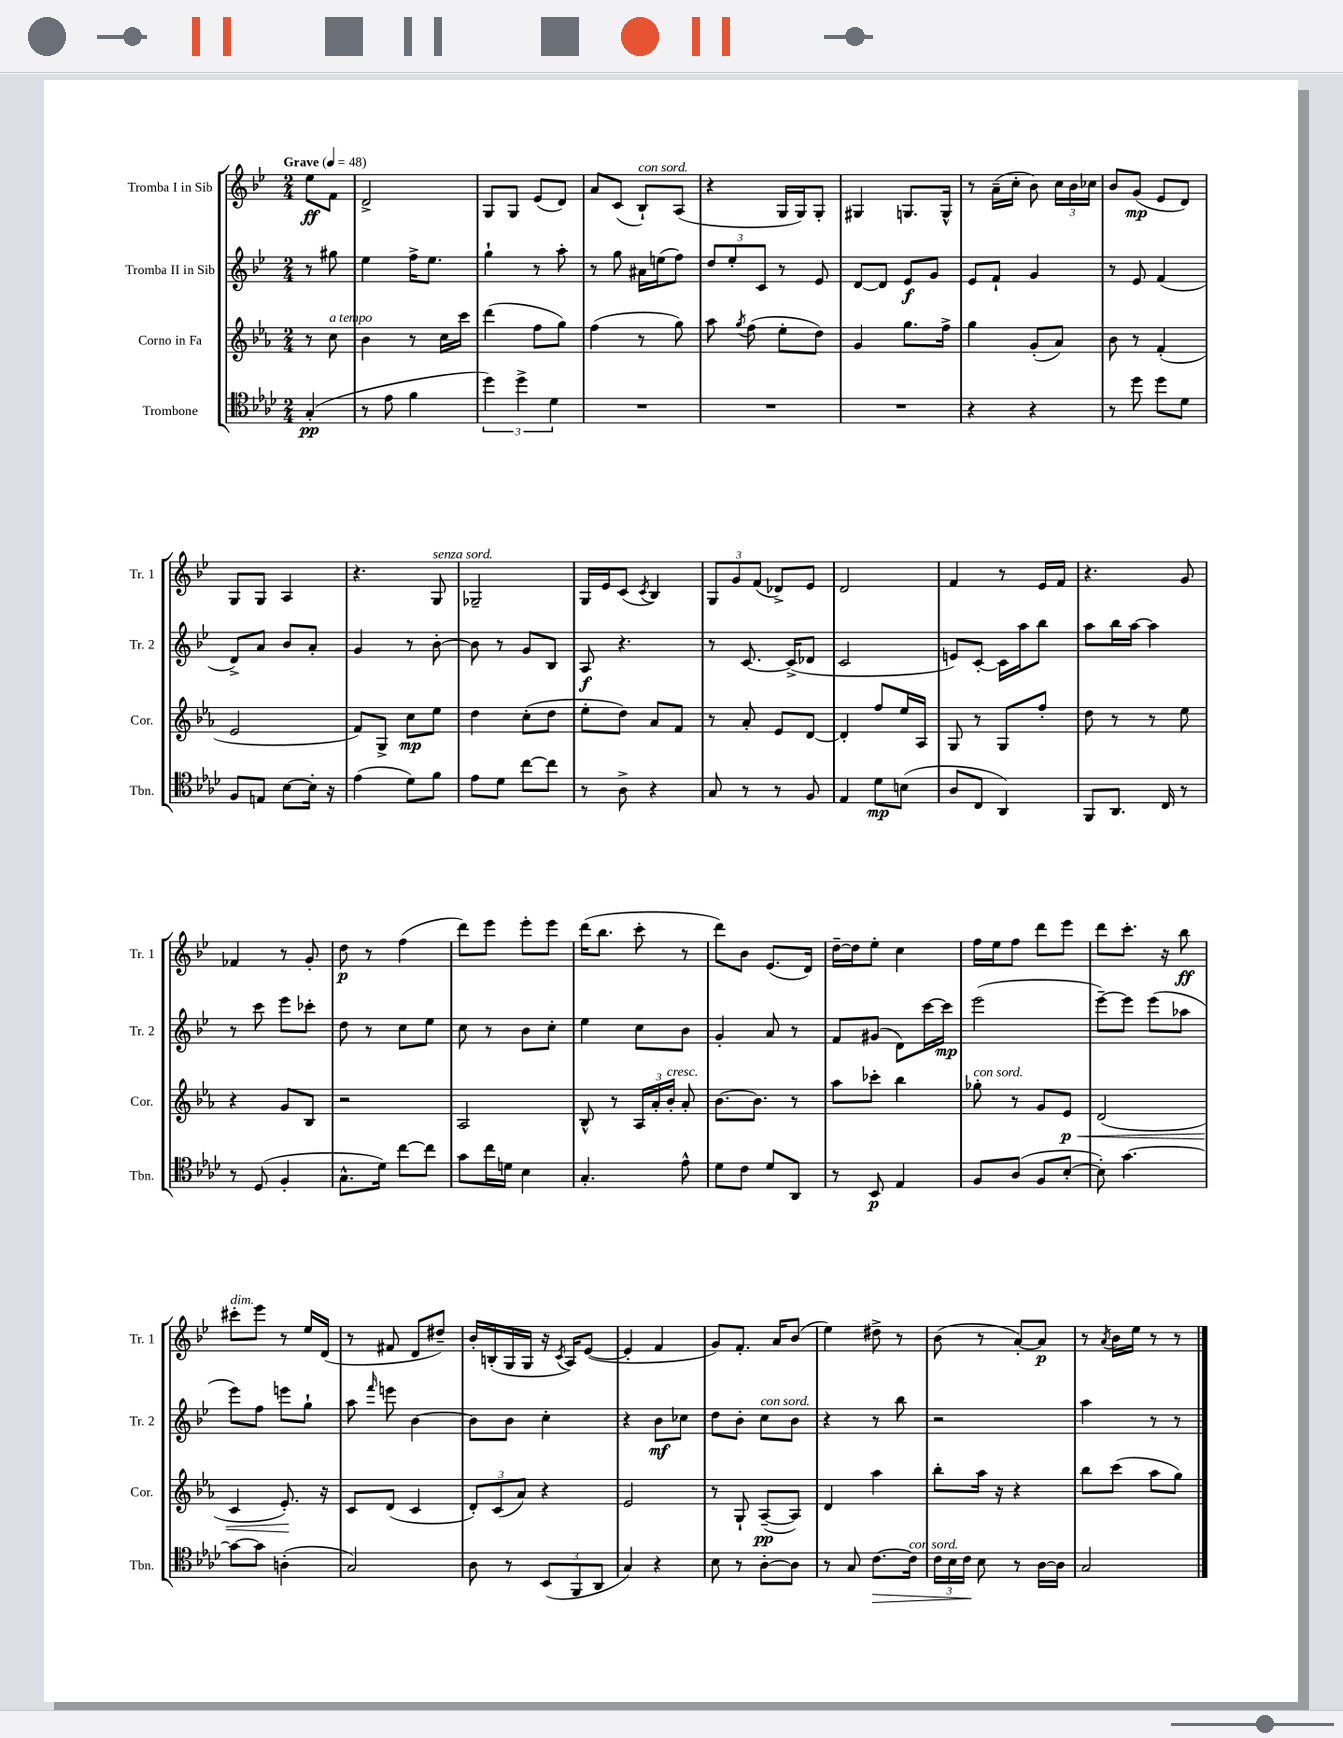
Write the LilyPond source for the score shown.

<<
\new StaffGroup <<
\new Staff = "s0" \with { instrumentName = "Tromba I in Sib" shortInstrumentName = "Tr. 1" } {
    \clef treble \key bes \major \numericTimeSignature \time 2/4 \partial 4 \tempo "Grave" 4 = 48
    \autoBeamOff ees''8[\ff f'8] |
    d'2-> |
    g8[ g8] ees'8[( d'8]) |
    a'8[ c'8]( bes8[-!^\markup { \italic "con sord." }) a8]( |
    r4 g16[ g16) g8]-. |
    gis4 g8.[ g16]-^ |
    r8 a'16[--( c''16]-. bes'8) \tuplet 3/2 { c''16[ bes'16 ces''16] } |
    bes'8[ g'8]\mp( ees'8[ d'8]) |
    g8[ g8] a4 |
    r4. g8^\markup { \italic "senza sord." } |
    ges2-- |
    g16[ ees'16 c'8]( \acciaccatura { c'8 } bes4) |
    \tuplet 3/2 { g8[ g'8 f'8]( } des'8[->) ees'8] |
    d'2 |
    f'4 r8 ees'16[ f'16] |
    r4. g'8 |
    fes'4 r8 g'8-. |
    d''8\p r8 f''4( |
    d'''8[) ees'''8] ees'''8[-. ees'''8] |
    d'''16[( bes''8.] c'''8-. r8 |
    d'''8[) bes'8] ees'8.[( d'16]) |
    d''16[~-- d''16 ees''8]-. c''4 |
    f''16[ ees''16 f''8] d'''8[ ees'''8] |
    d'''8[ c'''8.]-. r16 bes''8\ff |
    cis'''8[-.^\markup { \italic "dim." } ees'''8] r8 ees''16[ d'16]( |
    r8 fis'8 d'8[ dis''8]--) |
    bes'16[-. b16-.( g16 g16] r16 \acciaccatura { c'8 } a16[) ees'8]~( |
    ees'4-. f'4 |
    g'8[) f'8.]-. a'16[ bes'8]( |
    ees''4) dis''8-> r8 |
    bes'8( r8 a'8[~-.) a'8]\p |
    r8 \acciaccatura { a'8 } bes'16[ ees''16] r8 r8 \bar "|." |
}
\new Staff = "s1" \with { instrumentName = "Tromba II in Sib" shortInstrumentName = "Tr. 2" } {
    \clef treble \key bes \major \numericTimeSignature \time 2/4 \partial 4
    \autoBeamOff r8 gis''8 |
    ees''4 f''16[-> ees''8.] |
    g''4-! r8 a''8-. |
    r8 g''8 ais'16[ e''16( f''8]) |
    \tuplet 3/2 { d''8[ ees''8-. c'8] } r8 ees'8 |
    d'8[~ d'8] ees'8[\f g'8] |
    ees'8[ f'8]-! g'4 |
    r8 ees'8 f'4( |
    d'8[->) a'8] bes'8[ a'8]-. |
    g'4 r8 bes'8~-. |
    bes'8 r8 g'8[ bes8] |
    a8\f r4. |
    r8 c'8.~ c'16[->( des'8] |
    c'2 |
    e'8[) c'8]~-. c'16[ a''16 bes''8] |
    a''8[ bes''16 a''16]~ a''4 |
    r8 c'''8 ees'''8[ ces'''8]-. |
    d''8 r8 c''8[ ees''8] |
    c''8 r8 bes'8[ c''8]-. |
    ees''4 c''8[ bes'8] |
    g'4-. a'8 r8 |
    f'8[ gis'8]( d'8[) c'''16~ c'''16]\mp |
    ees'''2( |
    ees'''8[~--) ees'''8] ees'''8[( aes''8] |
    ees'''8[) f''8] e'''8[ g''8]-! |
    a''8 \grace { f'''16 } e'''8 bes'4~ |
    bes'8[ bes'8] c''4-. |
    r4 bes'8[\mf ces''8] |
    d''8[ bes'8]-. c''8[^\markup { \italic "con sord." } bes'8] |
    r4 r8 bes''8 |
    r2 |
    a''4 r8 r8 \bar "|." |
}
\new Staff = "s2" \with { instrumentName = "Corno in Fa" shortInstrumentName = "Cor." } {
    \clef treble \key ees \major \numericTimeSignature \time 2/4 \partial 4
    \autoBeamOff r8 c''8^\markup { \italic "a tempo" } |
    bes'4 r8 c''16[ c'''16] |
    d'''4( f''8[ g''8]) |
    f''4( r8 g''8) |
    aes''8 \acciaccatura { g''8 } f''8( ees''8[-. d''8]) |
    g'4 g''8.[ f''16]-> |
    g''4 g'8[-.( aes'8]) |
    bes'8 r8 f'4-.( |
    ees'2 |
    f'8[) g8]-> c''8[\mp ees''8] |
    d''4 c''8[-.( d''8] |
    ees''8[-. d''8]) aes'8[ f'8] |
    r8 aes'8-. ees'8[ d'8]~ |
    d'4-. f''8[ ees''16 aes16] |
    g8 r8 g8[ f''8]-. |
    d''8 r8 r8 ees''8 |
    r4 g'8[ bes8] |
    r2 |
    aes2 |
    bes8-^ r8 \tuplet 3/2 { aes16[ aes'16-. bes'16]-.^\markup { \italic "cresc." } } aes'8-. |
    bes'8.[~ bes'8.] r8 |
    aes''8[ ces'''8]-. bes''4 |
    ges''8-.^\markup { \italic "con sord." } r8 g'8[ ees'8]\p\< |
    d'2( |
    c'4 ees'8.-.\!) r16 |
    c'8[ d'8]( c'4 |
    \tuplet 3/2 { d'8[-.) c'8( aes'8]) } r4 |
    ees'2 |
    r8 g8-! aes8[~--\pp( aes8]) |
    d'4 aes''4 |
    bes''8[-. aes''16] r16 r4 |
    bes''8[ c'''8]( aes''8[ g''8]) \bar "|." |
}
\new Staff = "s3" \with { instrumentName = "Trombone" shortInstrumentName = "Tbn." } {
    \clef tenor \key aes \major \numericTimeSignature \time 2/4 \partial 4
    \autoBeamOff g4-.\pp( |
    r8 ees'8 f'4 |
    \tuplet 3/2 { des''4) des''4-> des'4 } |
    R2 |
    R2 |
    R2 |
    r4 r4 |
    r8 des''8 des''8[ des'8] |
    f8[ e8] bes8[~ bes16]-. r16 |
    ees'4( des'8[) f'8] |
    ees'8[ des'8] c''8[~ c''8] |
    r8 aes8-> r4 |
    g8 r8 r8 f8 |
    ees4 des'8[\mp b8]( |
    aes8[ c8] aes,4) |
    f,8[ aes,8.] c16 r8 |
    r8 des8( f4-. |
    g8.[-^ des'16]) c''8[~ c''8] |
    g'8[ c''16 d'16] bes4 |
    g4.-. ees'8-^ |
    des'8[ c'8] des'8[ aes,8] |
    r8 bes,8\p ees4 |
    f8[ aes8]( f8[ bes8]~-. |
    bes8-.) g'4.~ |
    g'8[~ g'8] a4-.( |
    g2) |
    aes8 r8 \tuplet 3/2 { bes,8[( f,8 aes,8] } |
    g4) r4 |
    bes8 r8 aes8[~-. aes8] |
    r8 g8 c'8.[~\> c'16]^\markup { \italic "con sord." } |
    \tuplet 3/2 { c'16[ bes16 c'16]\! } bes8 r8 aes16[~ aes16] |
    g2 \bar "|." |
}
>>
>>
\layout { \context { \Score \remove "Bar_number_engraver" } }
